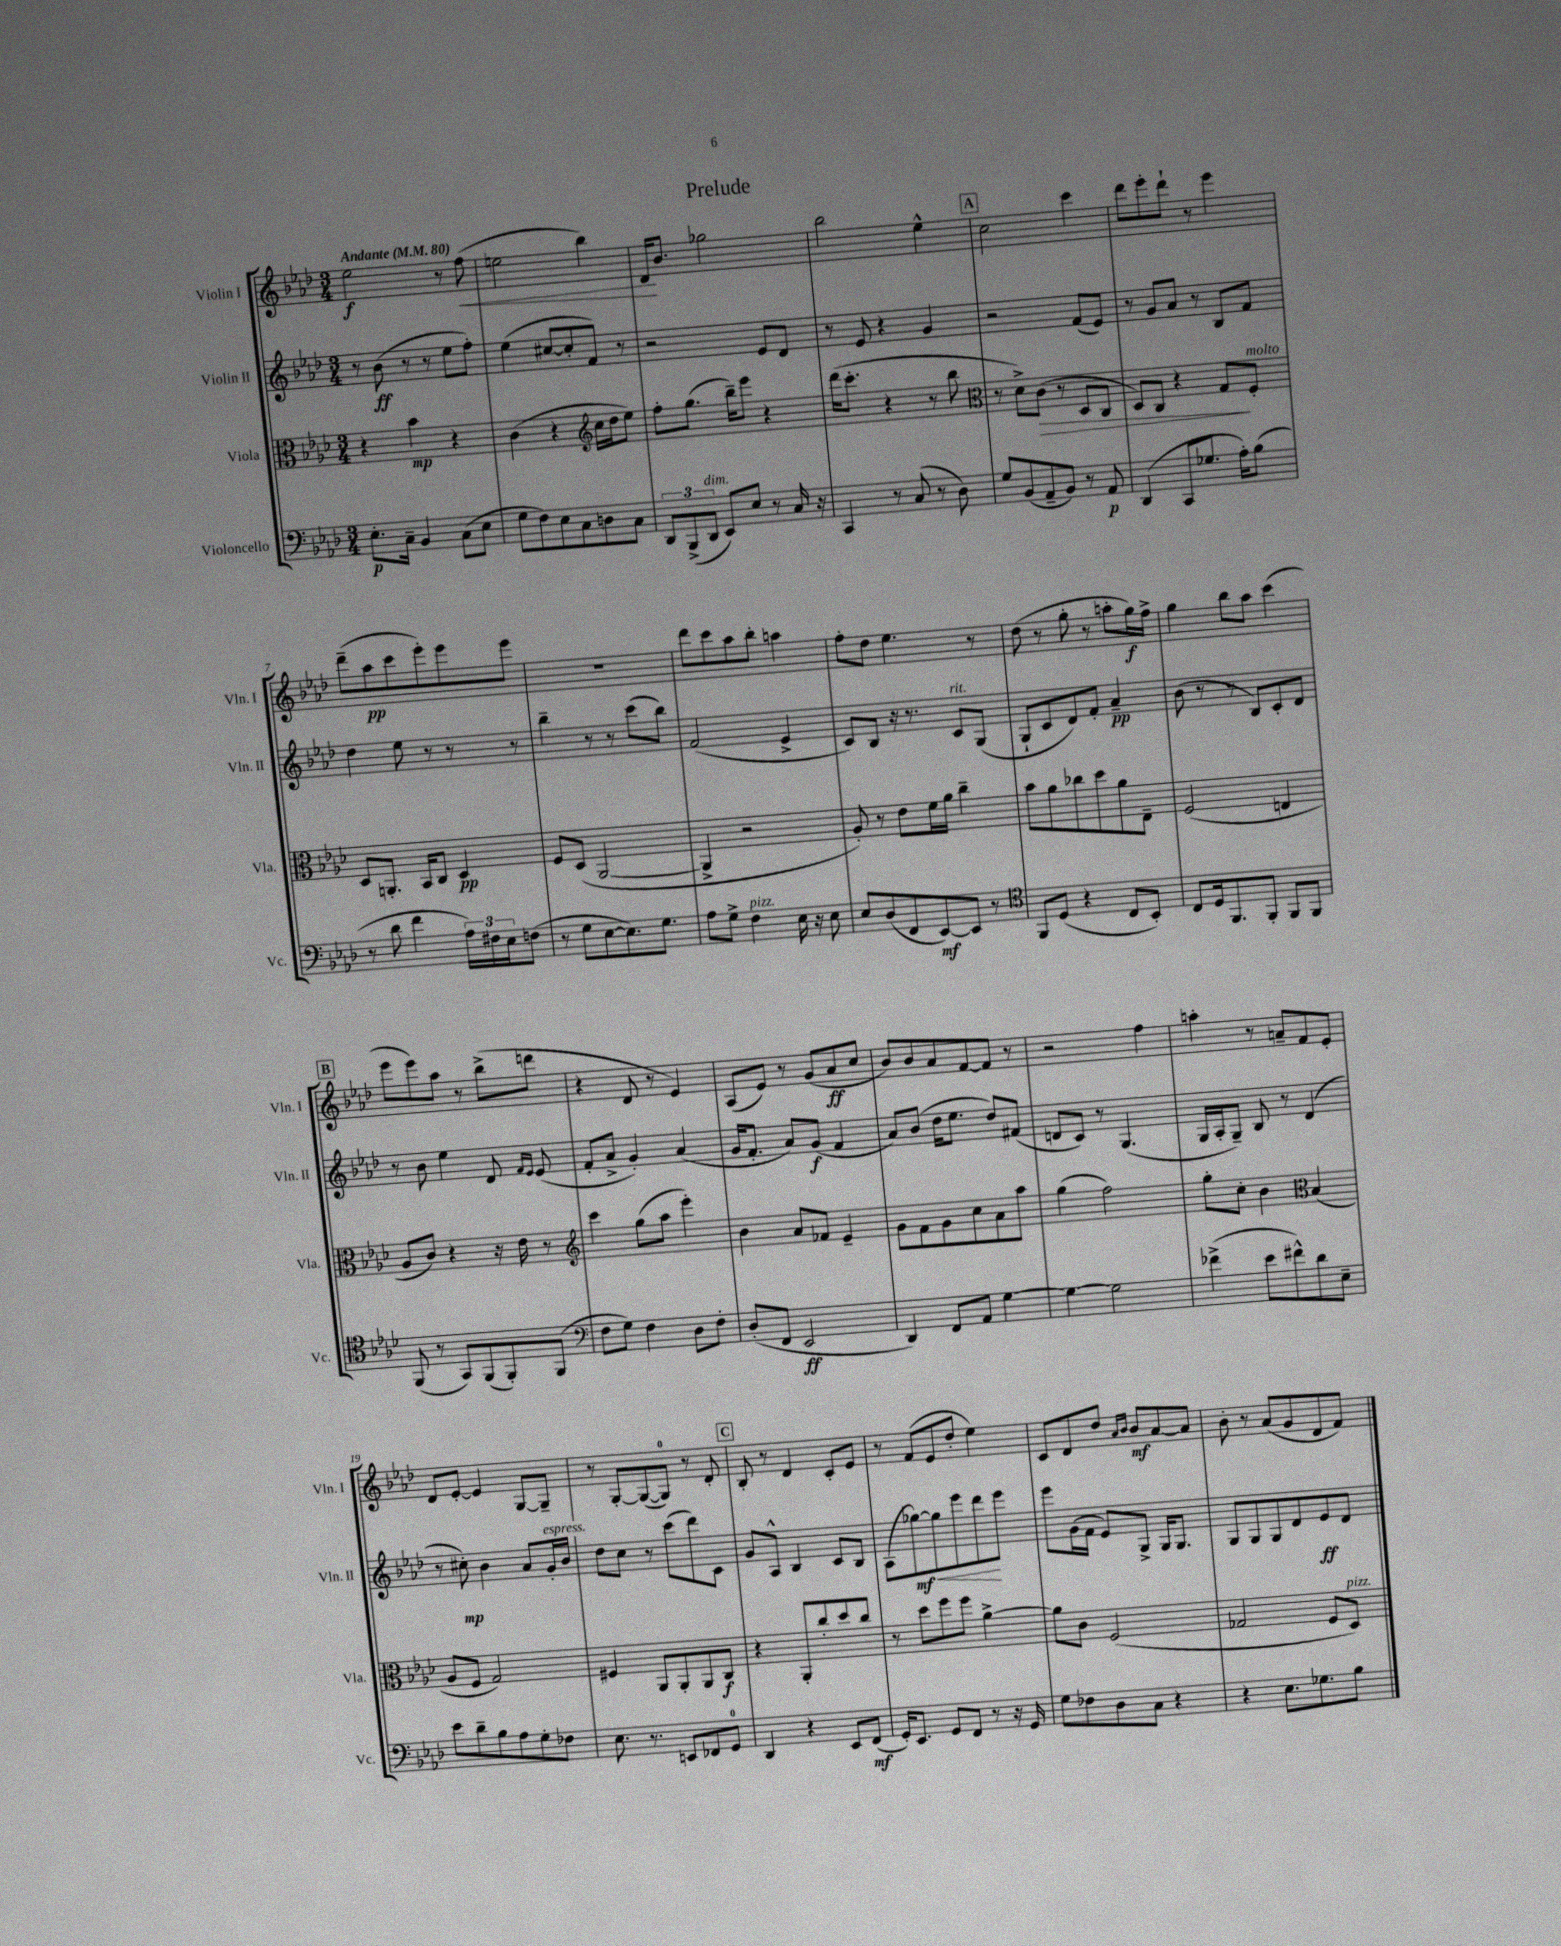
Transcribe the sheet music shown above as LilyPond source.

\header { title = "Prelude" }
<<
\new StaffGroup <<
\new Staff = "s0" \with { instrumentName = "Violin I" shortInstrumentName = "Vln. I" } {
    \clef treble \key aes \major \numericTimeSignature \time 3/4 \tempo "Andante" 4 = 80
    ees''2\f r8 f''8\<( |
    e''2 bes''4) |
    des'16\! bes'8. ges''2 |
    bes''2 ees''4-^ |
    \mark \markup { \box "A" } c''2 c'''4 |
    des'''8 ees'''8-. des'''8-! r8 ees'''4 |
    des'''8--( aes''8\pp c'''8 ees'''8-.) ees'''8 ees'''8 |
    R2. |
    des'''8 c'''8 aes''8 bes''8-. a''4 |
    f''8-. des''8 ees''4. r8 |
    des''8( r8 g''8-. r8 a''8-. g''16\f) f''16-> |
    g''4 bes''8 aes''8 c'''4( |
    \mark \markup { \box "B" } ees'''8 ees'''8) aes''8 r8 bes''8->( d'''8 |
    r4 des'8 r8 ees'4) |
    aes8( ees'8) r8 g'8( aes'8\ff c''8 |
    bes'8) bes'8 aes'8 f'8~ f'8 r8 |
    r2 f''4 |
    a''4-. r8 a'8-- f'8 ees'8-. |
    des'8 ees'8~-. ees'4 g8~ g8-- |
    r8 g8~-. g8~( g8-0) r8 des'8-. |
    \mark \markup { \box "C" } bes8-. r8 des'4 c'8-. ees'8 |
    r8 f'8( ees'8 des''8-. ees''4) |
    c'8 des'8 des''8 \grace { aes'16 bes'16 } bes'8\mf aes'8~ aes'8 |
    bes'8-. r8 aes'8( g'8 des'8 f'8) \bar "|." |
}
\new Staff = "s1" \with { instrumentName = "Violin II" shortInstrumentName = "Vln. II" } {
    \clef treble \key aes \major \numericTimeSignature \time 3/4
    r8 bes'8\ff( r8 r8 ees''8 f''8-.) |
    ees''4( cis''8~ cis''8-. f'8) r8 |
    r2 ees'8 des'8 |
    r8 ees'8 r4 g'4 |
    \mark \markup { \box "A" } r2 f'8( ees'8) |
    r8 g'8 aes'8 r8 bes8 f'8 |
    des''4 ees''8 r8 r8 r8 |
    bes''4-- r8 r8 c'''8( bes''8) |
    f'2( ees'4-> |
    c'8) bes8 r16 r8. c'8^\markup { \italic "rit." } g8( |
    g8-! c'8 des'8) f'8-. aes'4--\pp |
    bes'8( r8 r8 bes8) c'8-. des'8 |
    \mark \markup { \box "B" } r8 bes'8 ees''4 des'8 \grace { f'16 ees'16 } ees'8( |
    f'8-. aes'8-> g'4-.) aes'4( |
    g'16 f'8.-. aes'8) g'8\f( f'4 |
    aes'8) bes'8( des''16 ees''8. des''8) fis'8( |
    d'8 c'8) r8 g4.( |
    g16 aes16-. g8--) bes8 r8 des'4( |
    r8 cis''8-.\mp) bes'4 aes'8 g'16-.^\markup { \italic "espress." } bes'16 |
    des''8 c''8 r8 c'''8( des'''8) c'8 |
    \mark \markup { \box "C" } g'8 aes8-^ bes4 c'8 bes8 |
    aes8( ges''8~\mf\<) ges''8 ees'''8 des'''8\! ees'''8 |
    ees'''8 g'16( f'16 ees'8) g8-> g16 g8. |
    g8 g8 g8 des'8 ees'8\ff des'8 \bar "|." |
}
\new Staff = "s2" \with { instrumentName = "Viola" shortInstrumentName = "Vla." } {
    \clef alto \key aes \major \numericTimeSignature \time 3/4
    r4 bes'4\mp r4 |
    c'4( r4 \clef treble c''16 des''16 ees''8) |
    f''8-. g''8.( bes''16--) ees'''8 r4 |
    des'''16( c'''8.-. r4 r8 bes''8 |
    \mark \markup { \box "A" } \clef alto r8 des'8->) c'8\>( r8 des8 c8 |
    des8) c8 r4 g8\! f8-.^\markup { \italic "molto" } |
    des8 a,8.-. bes,16 c8 des4\pp |
    f8 des8( aes,2~ |
    aes,4-> r2 |
    aes8-.) r8 ees'8 f'16 aes'16 c''4-- |
    bes'8 aes'8 ces''8 des''8 aes'8 ees8-- |
    f2( e4 |
    \mark \markup { \box "B" } aes8 c'8) r4 r16 ees'16 r8 |
    \clef treble c'''4 g''8( aes''8 ees'''4-.) |
    bes'4 aes'8 fes'8 ees'4-- |
    g'8 f'8 g'8 c''8 aes'8 aes''8 |
    g''4( f''2) |
    g''8-. c''8-. bes'4 \clef alto bes4( |
    aes8 f8 g2) |
    fis4 aes,8 aes,8-. aes,8 c8\f |
    \mark \markup { \box "C" } r4 aes,8-. c''8-. des''8 c''8 |
    r8 des''8 f''8 f''8 aes'4~-> |
    aes'8 c'8 f2( |
    ges2 f8 des8^\markup { \italic "pizz." }) \bar "|." |
}
\new Staff = "s3" \with { instrumentName = "Violoncello" shortInstrumentName = "Vc." } {
    \clef bass \key aes \major \numericTimeSignature \time 3/4
    ees8.-.\p c16-- bes,4 c8( ees8 |
    g8 f8) ees8 c8 d8 c8 |
    \tuplet 3/2 { des,8 bes,,8->( des,8^\markup { \italic "dim." } } ees,8) ees8 r8 c16 r16 |
    c,4 r8 c8( r8 des8) |
    \mark \markup { \box "A" } g8 bes,8( aes,8-- bes,8) r8 aes,8\p |
    des,4( c,8 ges8. aes16-.) bes8( |
    r8 des'8 f'4 \tuplet 3/2 { aes16) fis16 ees16 } f8( |
    r8 g8 ees8~ ees8.) g8. |
    aes8 g8-> f4^\markup { \italic "pizz." } ees16 r16 ees8 |
    ees8 des8( f,8 ees,8~\mf) ees,8 r8 |
    \clef tenor f,8 des8( r4 c8 bes,8-.) |
    c8 des16 f,8. f,8-. f,8 f,8 |
    \mark \markup { \box "B" } f,8( r8 g,8) f,8( f,8-.) f,8( |
    \clef bass f8 g8) f4 des8 f8-. |
    des8-.( f,8 ees,2\ff |
    des,4) f,8 aes,8 g4~ |
    g4~ g2 |
    fes'4->( ees'8 fis'8-^) des'8 ees8-- |
    ees'8 des'8-- bes8 aes8 g8-. fes8 |
    ees8. r8. e,8 fes,8 g,8-0 |
    \mark \markup { \box "C" } des,4 r4 ees,8 f,8\mf( |
    g,16-.) ees,8. g,8 f,8 r8 r16 g,16 |
    g8 fes8 des8 c8 r4 |
    r4 ees8. ges8. bes8 \bar "|." |
}
>>
>>
